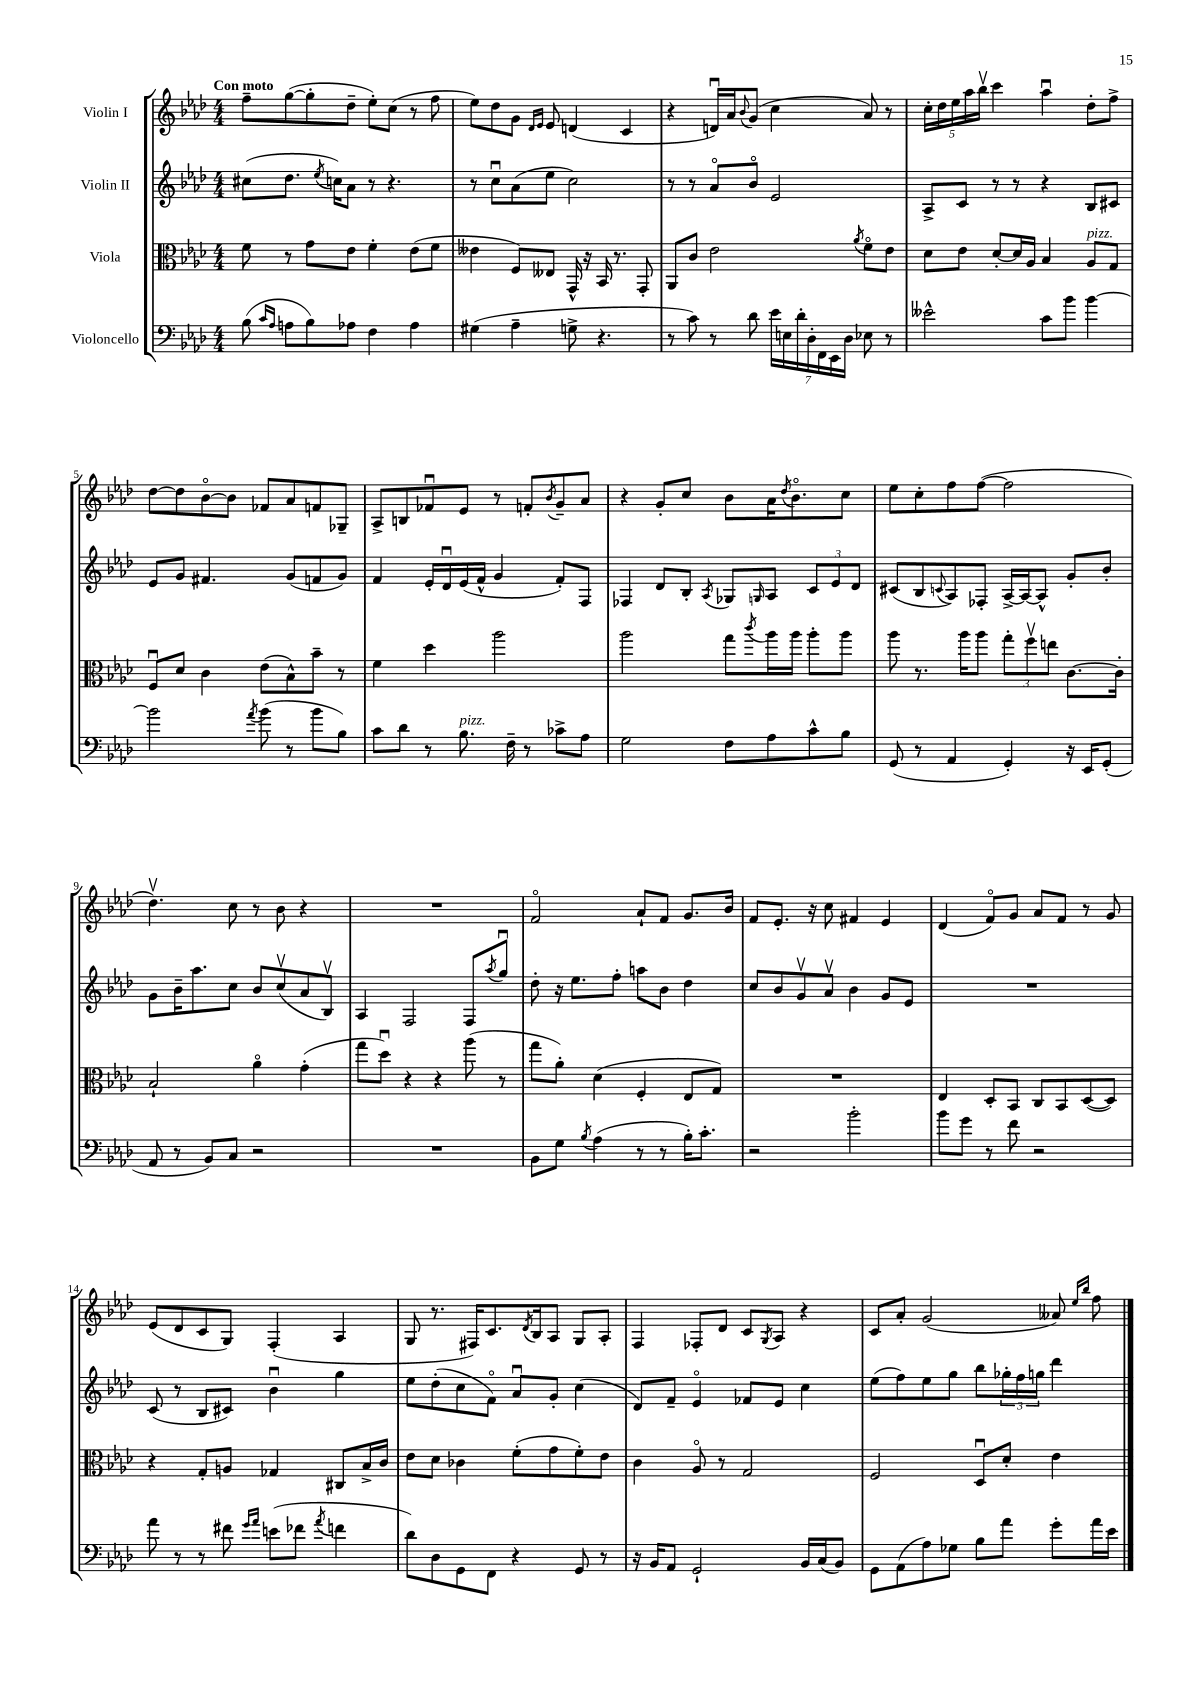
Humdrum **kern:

**kern	**kern	**kern	**kern
*staff4	*staff3	*staff2	*staff1
*clefF4	*clefC3	*clefG2	*clefG2
*k[b-e-a-d-]	*k[b-e-a-d-]	*k[b-e-a-d-]	*k[b-e-a-d-]
*M4/4	*M4/4	*M4/4	*M4/4
(8B-	8f	(8cc#	8ff~
16qqc	.	.	.
16qqA-	.	.	.
8A	8r	8.dd-	([8gg
8B-)	8g	.	8gg']
.	.	8qee-	.
.	.	16cc)	.
8A-	8e-	8a-	8dd-~
4F	4f'	8r	8ee-')
.	.	4.r	(8cc
4A-	(8e-	.	8r
.	8f	.	8ff
=	=	=	=
(4G#	4e--	8r	8ee-)
.	.	8ccu	8dd-
4A-~	8F)	(8a-	8g
.	.	.	16qqd-
.	.	.	16qqe-
.	8E--	8ee-	8e-
8G^	16GG^^	2cc)	(4d
.	16r	.	.
4.r	16BB-	.	.
.	8.r	.	.
.	.	.	4c
.	8GG'	.	.
=	=	=	=
8r	8AA-	8r	4r
8c)	8c	8r	.
8r	2e-	8a-o	16du)
.	.	.	16a-
.	.	.	8qqb-
8d-	.	8b-o	(8g
28e-	.	2e-	4cc
28E	.	.	.
28d-'	.	.	.
28D-'	.	.	.
28FF	.	.	.
28EE-	.	.	.
28D-	.	.	.
.	8qa-	.	.
8E-	8fo	.	8a-)
8r	8e-	.	8r
=	=	=	=
2e--^^	8d-	8A-^	20cc'
.	.	.	20dd-
.	.	.	20ee-
.	8e-	8c	.
.	.	.	20aa-
.	.	.	20bb-v
.	[8d-'	8r	4ccc
.	16d-]	8r	.
.	16A-	.	.
8c	4B-	4r	4aa-u
8b-	.	.	.
[4b-	8A-	8B-	8dd-'
.	8G	8c#	8ff^
=	=	=	=
2b-]	8Fu	8e-	[8dd-
.	8d-	8g	8dd-]
.	4c	4.f#	[8b-o
.	.	.	8b-]
8qa-	.	.	.
(8b-	(8e-	.	8f-
8r	8B-^^)	(8g	8a-
8b-	8b-~	8f	8f
8B-)	8r	8g)	8G-~
=	=	=	=
8c	4f	4f	8A-^
8d-	.	.	8B
8r	4dd-	16e-'	8f-u
.	.	16d-u	.
8.B-	.	(16e-	8e-
.	.	16f^^	.
.	2aa-	4g	8r
16F~	.	.	.
8r	.	.	8f'
.	.	.	8qb-
8c-^	.	8f')	8g~
8A-	.	8F	8a-
=	=	=	=
2G	2aa-	4F-	4r
.	.	8d-	8g'
.	.	8B-'	8cc
.	.	8qA-	.
8F	8gg	8G-	8b-
.	8qccc	16qqG	.
8A-	16aa-	8A-	16a-
.	.	.	8qdd-
.	16aa-	.	8.b-o
8c^^	8aa-'	12c	.
.	.	12e-	.
8B-	8aa-	.	8cc
.	.	12d-	.
=	=	=	=
(8GG	8aa-	(8c#	8ee-
8r	8.r	8B-	8cc'
.	.	8qqc	.
4AA-	.	8A-)	8ff
.	16aa-	.	.
.	8aa-	8F-'	([8ff
4GG')	12gg'	[16A-^	2ff]
.	.	16A-_	.
.	12ffv	.	.
.	.	8A-^^]	.
.	12ee	.	.
16r	[8.c	8g'	.
16EE-	.	.	.
(8GG'	.	8b-'	.
.	16c']	.	.
=	=	=	=
8AA-	2B-`	8g	4.dd-v)
8r	.	16b-~	.
.	.	8.aa-	.
8BB-)	.	.	.
8C	.	8cc	8cc
2r	4a-o	8b-	8r
.	.	(8ccv	8b-
.	(4g'	8a-	4r
.	.	8B-v)	.
=	=	=	=
1r	8gg	4A-	1r
.	8dd-u)	.	.
.	4r	2F	.
.	4r	.	.
.	(8aa-	8F	.
.	.	8qaa-	.
.	8r	8ggu	.
=	=	=	=
8BB-	8gg	8dd-'	2fo
8G	8a-')	16r	.
.	.	8.ee-	.
8qB-	.	.	.
(4A-	(4d-	.	.
.	.	8ff'	.
8r	4F'	8aa	8a-`
8r	.	8b-	8f
16B-')	8E-	4dd-	8.g
8.c'	.	.	.
.	8G)	.	.
.	.	.	16b-
=	=	=	=
2r	1r	8cc	8f
.	.	8b-	8.e-'
.	.	8gv	.
.	.	.	16r
.	.	8a-v	8cc
2b-'	.	4b-	4f#
.	.	8g	4e-
.	.	8e-	.
=	=	=	=
8b-	4E-	1r	(4d-
8g	.	.	.
8r	8D-'	.	8fo)
8f	8BB-	.	8g
2r	8C	.	8a-
.	8BB-	.	8f
.	([8D-	.	8r
.	8D-])	.	8g
=	=	=	=
8a-	4r	(8c	(8e-
8r	.	8r	8d-
8r	8G'	8B-	8c
8f#	8A	8c#)	8G)
16qqg	.	.	.
16qqa-	.	.	.
(8e	4G-	4b-u	(4F'
8f-	.	.	.
8qa-	.	.	.
4f	8C#	4gg	4A-
.	16B-^	.	.
.	16c	.	.
=	=	=	=
8d-)	8e-	8ee-	8G
8D-	8d-	(8dd-'	8.r
8GG	4c-	8cc	.
.	.	.	16F#)
8FF	.	8fo)	8.c
4r	(8f'	8a-u	.
.	.	.	8qd-
.	.	.	16B-
.	8g	8g'	8A-
8GG	8f')	(4cc	8G
8r	8e-	.	8A-'
=	=	=	=
16r	4c	8d-)	4F
16BB-	.	.	.
8AA-	.	8f~	.
2GG`	8A-o	4e-o	8F-'
.	8r	.	8d-
.	2G	8f-	8c
.	.	.	8qG
.	.	8e-	8A-
16BB-	.	4cc	4r
(16C	.	.	.
8BB-)	.	.	.
=	=	=	=
8GG	2F	(8ee-	8c
(8AA-	.	8ff)	8a-'
8A-)	.	8ee-	(2g
8G-	.	8gg	.
8B-	8D-u	8bb-	.
8a-	8d-'	24gg-'	.
.	.	24ff	.
.	.	24gg	.
8g'	4e-	4ddd-	8a--)
.	.	.	16qqee-
.	.	.	16qqbb-
16a-	.	.	8ff
16e-	.	.	.
==	==	==	==
*-	*-	*-	*-
